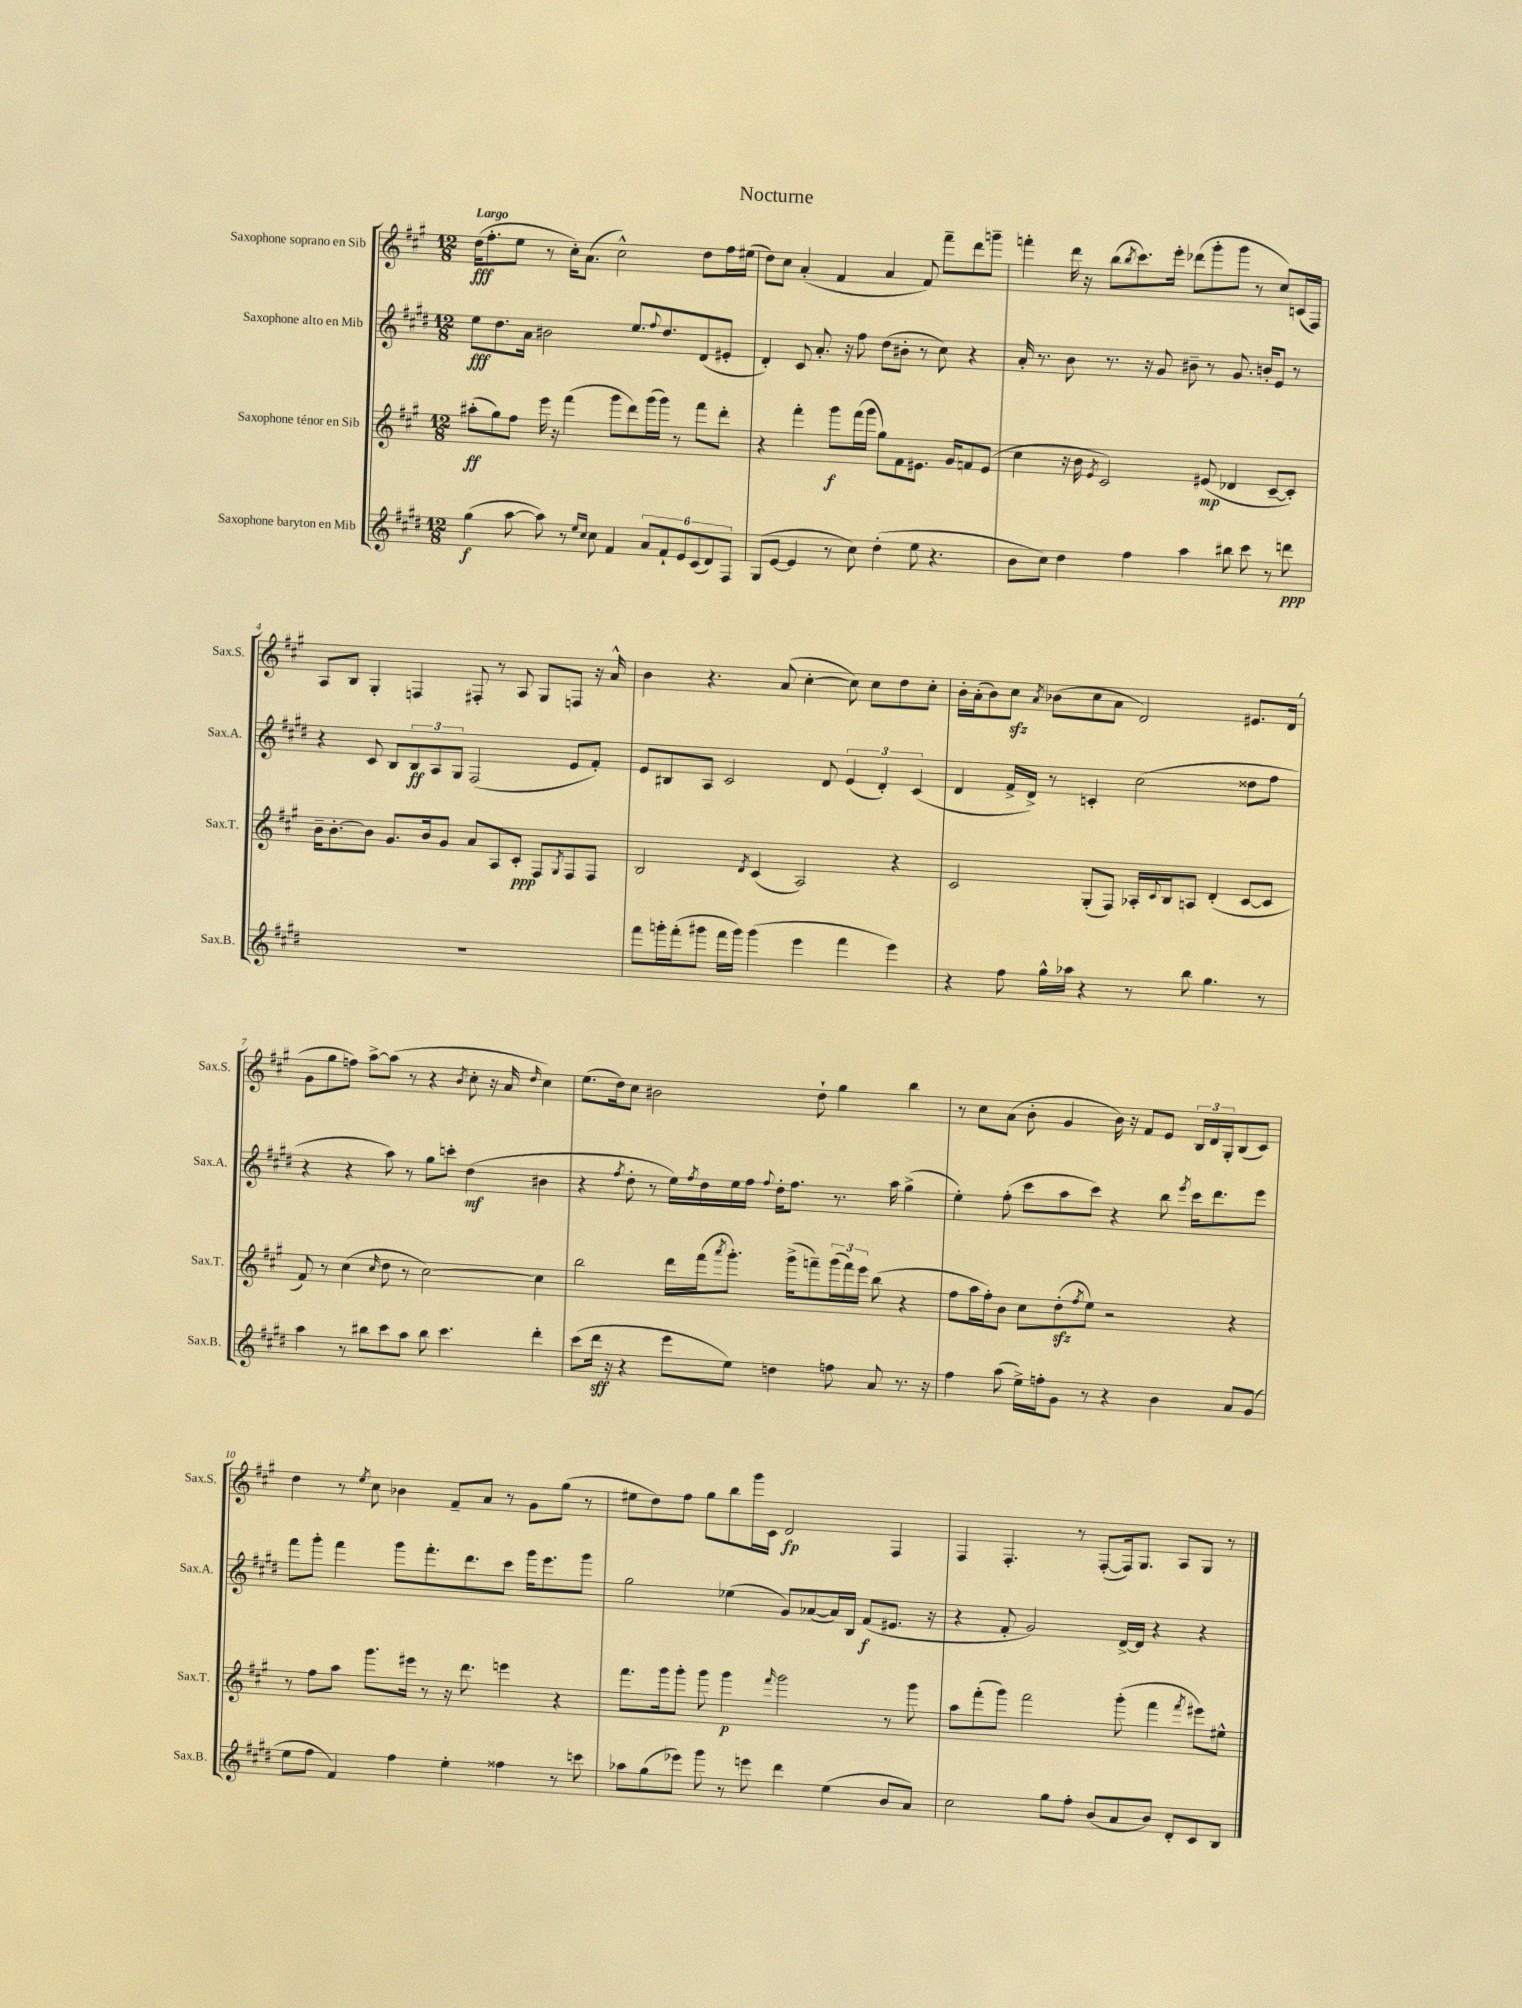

**kern	**kern	**kern	**kern
*staff4	*staff3	*staff2	*staff1
*clefG2	*clefG2	*clefG2	*clefG2
*k[f#c#g#d#]	*k[f#c#g#]	*k[f#c#g#d#]	*k[f#c#g#]
*M12/8	*M12/8	*M12/8	*M12/8
(4gg#	(8aa#'	8ee	(16dd
.	.	.	8.ff#'
.	8gg#)	8.dd#	.
[8aa	8ff#	.	8ee
.	.	16a	.
8aa])	16eee	2b#	8r
.	16r	.	.
8r	(4fff#	.	16cc#')
.	.	.	(8.a
16qqee	.	.	.
16qqcc#	.	.	.
8cc#	.	.	.
4f#	8ggg#	.	2cc#^^)
.	8ddd)	8.ee	.
12a	(16ggg#	.	.
.	.	8qqff#	.
.	16ggg#)	8.dd#	.
12f#`	.	.	.
.	8r	.	.
12e	.	.	.
(12c#	8fff#	(8d#	8dd
12d#)	.	.	.
.	8ddd'	8e#'	16ff#
12F#	.	.	.
.	.	.	(16ee#
=	=	=	=
(8G#	4r	4d#')	8dd)
[8e	.	.	8cc#
4e]	4fff#'	8c#	(4a'
.	.	8.a'	.
8r	8ggg#	.	4f#
.	.	16r	.
8cc#)	(16fff#	8ff#	.
.	16ggg#	.	.
(4dd#'	8gg#)	(8dd#	4a
.	8f#	8b#'	.
8ee	8.e#	8r	8f#)
4.r	.	8cc#)	8fff#~
.	16g#	.	.
.	8f	4r	8ddd
.	(8e#	.	8ggg~
=	=	=	=
8b	4cc#	16a'	4fff'
.	.	8.r	.
8cc#)	.	.	.
4dd#	16r	8b	16ddd
.	16b	.	16r
.	8qe	.	.
.	2c#)	8.r	(8bb
.	.	.	8qbb
4ff#	.	.	8.ccc#)
.	.	16r	.
.	.	8g#	.
.	.	.	16eee'
4aa	.	8b#~	(8ddd-
.	(8e#	8r	8ggg#'
8bb#	4d-	8.g#	8ggg#
8ccc#	.	.	8r
.	.	16b'	.
8r	[8c#~	8e	8cc#)
8ddd	8c#'])	8r	(16c
.	.	.	16F#)
=	=	=	=
1.r	16b~	4r	8A
.	[8.b'	.	.
.	.	.	8B
.	8b]	8c#	4G#'
.	8.g#	8B	.
.	.	12B	4F
.	16b	.	.
.	.	12A	.
.	8g#	.	.
.	.	12G#	.
.	8a	(2F#	8F#'
.	8A	.	8r
.	8c#'	.	8A
.	8F#	.	8G#
.	8qG#	.	.
.	8F#	8e	8F
.	8F#	8f#')	16r
.	.	.	16a^^
=	=	=	=
8fff#	2B	8e	4b
16ggg'	.	8B#	.
(16fff#'	.	.	.
8ggg#	.	8A	4.r
16fff#	.	2c#	.
16ggg#)	.	.	.
.	8qd	.	.
(4ggg#	(4c#	.	.
.	.	.	(8a
4eee	2A)	.	[4cc#'
.	.	8d#	.
4fff#	.	(6e	8cc#])
.	.	.	8cc#
.	.	6d#')	.
4eee)	4r	.	8dd
.	.	(6c#	.
.	.	.	8cc#'
=	=	=	=
4r	2c#	4d#	16b'
.	.	.	(16a'
.	.	.	8b)
8ff#	.	16f#^	8cc#
.	.	16d#^)	.
.	.	.	8qa
16gg#^^	.	8r	(8b-
16aa-	.	.	.
4r	(8G#'	4c'	8cc#
.	8F#)	.	8a
8r	16A-'	(2cc#	2d)
.	8qqc#	.	.
.	16B	.	.
8bb	8A	.	.
4.gg#	(4d'	.	.
.	[8c#	8dd##	8.e#
8r	8c#]	8ff#	.
.	.	.	(16d
=	=	=	=
4aa	8f#)	4r	8g#
.	8r	.	8gg#
8r	(4cc#	4r	8ff)
8bb#	.	.	[8aa^
.	16qqcc#	.	.
8ccc#	8dd	8aa)	(8aa]
8aa	8r	8r	8r
8bb#	[2cc#)	8gg#	4r
4.ccc#	.	8ccc'	.
.	.	.	8qb
.	.	(4dd#	8cc#'
.	.	.	16r
.	.	.	16a
.	.	.	16qqdd
4ddd#'	4cc#]	4b#	4cc#)
=	=	=	=
(8ccc#	2bb	4r	(8.ee
16ddd#	.	.	.
16r	.	.	16dd)
.	.	8qff#	.
4r	.	8dd#'	8cc#
.	.	8r	2b#
8eee	16ddd	16ee)	.
.	.	8qff#	.
.	(16fff#	16dd#	.
.	8qaaa	.	.
8ee)	8.ggg#')	16ee	.
.	.	16ff#	.
.	.	8qqff#	.
4dd	.	16dd#'	.
.	(16ggg#^	8.ff#	.
.	8fff~)	.	8dd`
8ff	(24ggg#	8.r	4gg#
.	24fff)	.	.
.	24eee	.	.
8a	(8bb	.	.
.	.	16aa	.
8.r	4r	(4gg#^	4bb
16r	.	.	.
=	=	=	=
4ff#	8ff#	4ee')	8r
.	16aa	.	8cc#
.	16ff#')	.	.
(8aa	8b	(8ff#'	(8a
16ee^)	8cc#	8ccc#	8b'
16ff'	.	.	.
8g#	(8dd'	8aa	4g#
.	8qff#	.	.
8r	8ee)	8ccc#)	.
4r	2r	4r	16b)
.	.	.	16r
.	.	.	8f#
4b	.	8bb	8e
.	.	8qeee	.
.	.	16ccc#	24B
.	.	.	24d
.	.	8.ddd#	.
.	.	.	24G#'
8a	4r	.	(8B
(8g#	.	8eee	8c#)
=	=	=	=
8ee	8r	8fff#	4dd
8ff#	8ff#	8ggg#'	.
4f#)	8aa	4fff#	8r
.	.	.	8qee
.	8.ggg#	.	8cc#
4ff#	.	8ggg#	4b-
.	16eee#	.	.
.	8r	8.fff#'	.
4ee'	16r	.	8f#~
.	8.ddd	8.ddd#	.
.	.	.	8a
4ff##	4eee	8ccc#	8r
.	.	16ggg#	8g#
.	.	8.eee	.
8r	4r	.	(8gg#
8ccc	.	8ggg#	8r
=	=	=	=
8aa-	8.fff#	2gg#	8ee#
(8gg#	.	.	8dd)
.	16ggg#	.	.
8eee-)	8ggg#'	.	8ff#
8ggg#	8ggg#	.	8gg#
8r	4ggg#	(4ee-	8bb
8eee	.	.	16ggg#
.	.	.	16c#
.	16qqfff#	.	.
4ddd#	2ggg#	8g#)	2d
.	.	([8a-	.
(4ee	.	16a-])	.
.	.	16B	.
.	.	(8f#	.
8b	8r	8.e#	4F#
8a)	8ggg#	.	.
.	.	16r	.
=	=	=	=
2cc#	8aa	4r	4F#
.	(8fff#'	.	.
.	8ggg#)	8f#'	4.F#'
.	2fff#	2g#)	.
8gg#	.	.	.
8ff#'	.	.	8r
(8b	.	.	([8F#'
8a	(8ggg#'	[16d#^	16F#])
.	.	16d#]	8.G#
8b)	4fff#	4r	.
8d#'	.	.	8A
.	8qfff#	.	.
8c#	8eee#)	4r	8G#
8B	8ee#^^	.	8r
==	==	==	==
*-	*-	*-	*-
